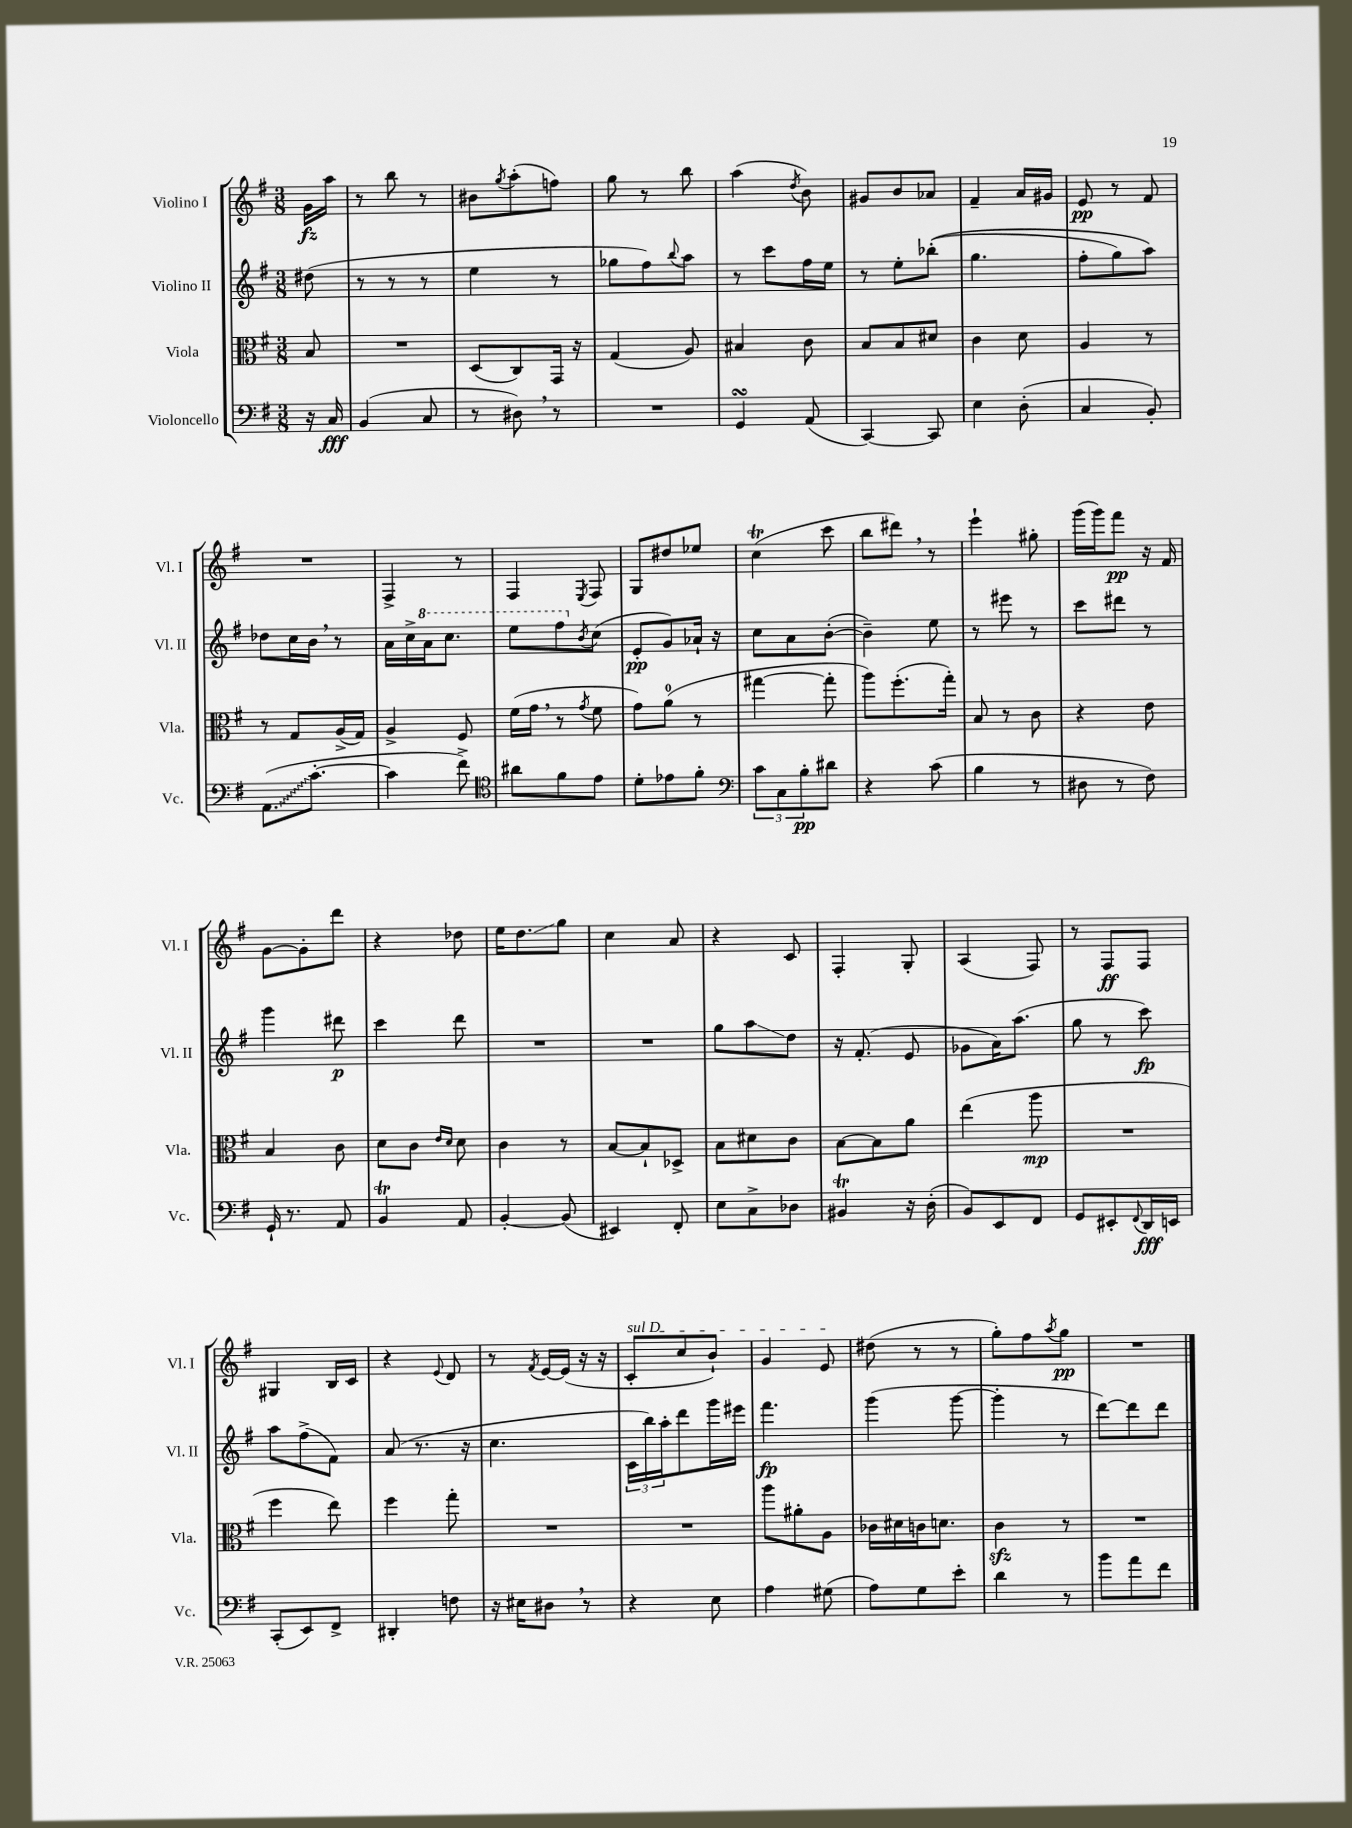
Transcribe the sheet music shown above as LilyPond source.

<<
\new StaffGroup <<
\new Staff = "s0" \with { instrumentName = "Violino I" shortInstrumentName = "Vl. I" } {
    \clef treble \key g \major \numericTimeSignature \time 3/8 \partial 8
    g'16\fz a''16 |
    r8 b''8 r8 |
    bis'8 \acciaccatura { g''8 } a''8-.( f''8) |
    g''8 r8 b''8 |
    a''4( \acciaccatura { d''8 } b'8) |
    gis'8 b'8 aes'8 |
    fis'4-- a'16 gis'16 |
    e'8\pp r8 fis'8 |
    R4. |
    fis4-> r8 |
    fis4 \acciaccatura { e8 } fis8 |
    g8 dis''8 ees''8 |
    c''4\trill( c'''8 |
    b''8 dis'''8) \breathe r8 |
    e'''4-! gis''8-. |
    g'''16( g'''16) fis'''8\pp r16 fis'16 |
    g'8~ g'8-. d'''8 |
    r4 des''8 |
    e''16 d''8.\glissando g''8 |
    c''4 a'8 |
    r4 c'8 |
    fis4-. g8-. |
    a4( fis8) |
    r8 fis8\ff fis8 |
    gis4 b16 c'16 |
    r4 \appoggiatura { e'8 } d'8 |
    r8 \acciaccatura { fis'8 } e'16~ e'16( r16 r16 |
    \once \override TextSpanner.bound-details.left.text = \markup { \italic "sul D" } c'8-.\startTextSpan c''8 b'8-!) |
    g'4 e'8\stopTextSpan |
    dis''8( r8 r8 |
    g''8-.) fis''8 \acciaccatura { a''8 } g''8\pp |
    R4. \bar "|." |
}
\new Staff = "s1" \with { instrumentName = "Violino II" shortInstrumentName = "Vl. II" } {
    \clef treble \key g \major \numericTimeSignature \time 3/8 \partial 8
    dis''8( |
    r8 r8 r8 |
    e''4 r8 |
    ges''8 fis''8) \appoggiatura { b''8 } a''8 |
    r8 c'''8 fis''16 e''16 |
    r8 e''8-. bes''8-.(\( |
    g''4. |
    fis''8-. g''8) a''8\) |
    des''8 c''16 b'16 \breathe r8 |
    a'16 c''16-> \ottava #1 a''16 c'''8. |
    e'''8 fis'''8 \ottava #0 \acciaccatura { b'8 } c''8( |
    e'8-.\pp g'8) aes'16-! r16 |
    c''8 a'8 b'8~-.( |
    b'4--) e''8 |
    r8 eis'''8 r8 |
    c'''8 dis'''8 r8 |
    g'''4 dis'''8\p |
    c'''4 d'''8 |
    R4. |
    R4. |
    g''8 a''8\glissando d''8 |
    r16 fis'8.-.( e'8 |
    ges'8 a'16) a''8.( |
    g''8 r8 c'''8\fp) |
    a''8 fis''8->( fis'8) |
    a'8( r8. r16 |
    c''4. |
    \tuplet 3/2 { c'16 b''16) a''16-. } d'''8 g'''16 eis'''16 |
    fis'''4.\fp |
    g'''4( g'''8~ |
    g'''4-. r8 |
    d'''8~) d'''8 d'''8 \bar "|." |
}
\new Staff = "s2" \with { instrumentName = "Viola" shortInstrumentName = "Vla." } {
    \clef alto \key g \major \numericTimeSignature \time 3/8 \partial 8
    b8 |
    R4. |
    d8( c8) g,16 r16 |
    g4( a8) |
    bis4 c'8 |
    b8 b8 dis'8 |
    c'4 d'8 |
    a4 r8 |
    r8 g8 a16->( g16) |
    a4-> fis8 |
    fis'16( g'16 \breathe r8 \acciaccatura { g'8 } fis'8 |
    g'8) a'8-0( r8 |
    gis''4~ gis''8-. |
    a''8) fis''8.-.( g''16-.) |
    b8 r8 c'8 |
    r4 e'8 |
    b4 c'8 |
    d'8 c'8 \grace { e'16 d'16 } d'8 |
    c'4 r8 |
    b8~ b8-! des8-> |
    b8 dis'8 c'8 |
    b8~ b8 a'8 |
    e''4( a''8\mp |
    R4. |
    fis''4 e''8) |
    fis''4 g''8-. |
    R4. |
    R4. |
    a''8 ais'8-. a8 |
    ces'16 dis'16 c'16 d'8. |
    c'4\sfz r8 |
    R4. \bar "|." |
}
\new Staff = "s3" \with { instrumentName = "Violoncello" shortInstrumentName = "Vc." } {
    \clef bass \key g \major \numericTimeSignature \time 3/8 \partial 8
    r16 c16\fff |
    b,4( c8 |
    r8 dis8) \breathe r8 |
    R4. |
    g,4\turn a,8( |
    c,4~) c,8 |
    e4 d8-.( |
    c4 b,8-.) |
    \once \override Glissando.style = #'zigzag a,8.\glissando( c'8.~-. |
    c'4 fis'8->) |
    \clef tenor ais'8 fis'8 e'8 |
    d'8-. ees'8 fis'8-. |
    \clef bass \tuplet 3/2 { c'8 c8 b8-.\pp } dis'8 |
    r4 c'8( |
    b4 r8 |
    dis8 r8 fis8) |
    g,16-! r8. a,8 |
    b,4\trill a,8 |
    b,4~-. b,8( |
    eis,4) fis,8-. |
    e8 c8-> des8 |
    bis,4\trill r16 d16-.( |
    b,8) e,8 fis,8 |
    g,8 eis,8-. \appoggiatura { fis,8 } d,16\fff e,16 |
    c,8-.( e,8) fis,8-> |
    dis,4-. f8 |
    r16 eis16 dis8 \breathe r8 |
    r4 e8 |
    a4 gis8( |
    a8) g8 e'8-. |
    d'4 r8 |
    b'8 a'8 fis'8 \bar "|." |
}
>>
>>
\layout { \context { \Score \remove "Bar_number_engraver" } }
